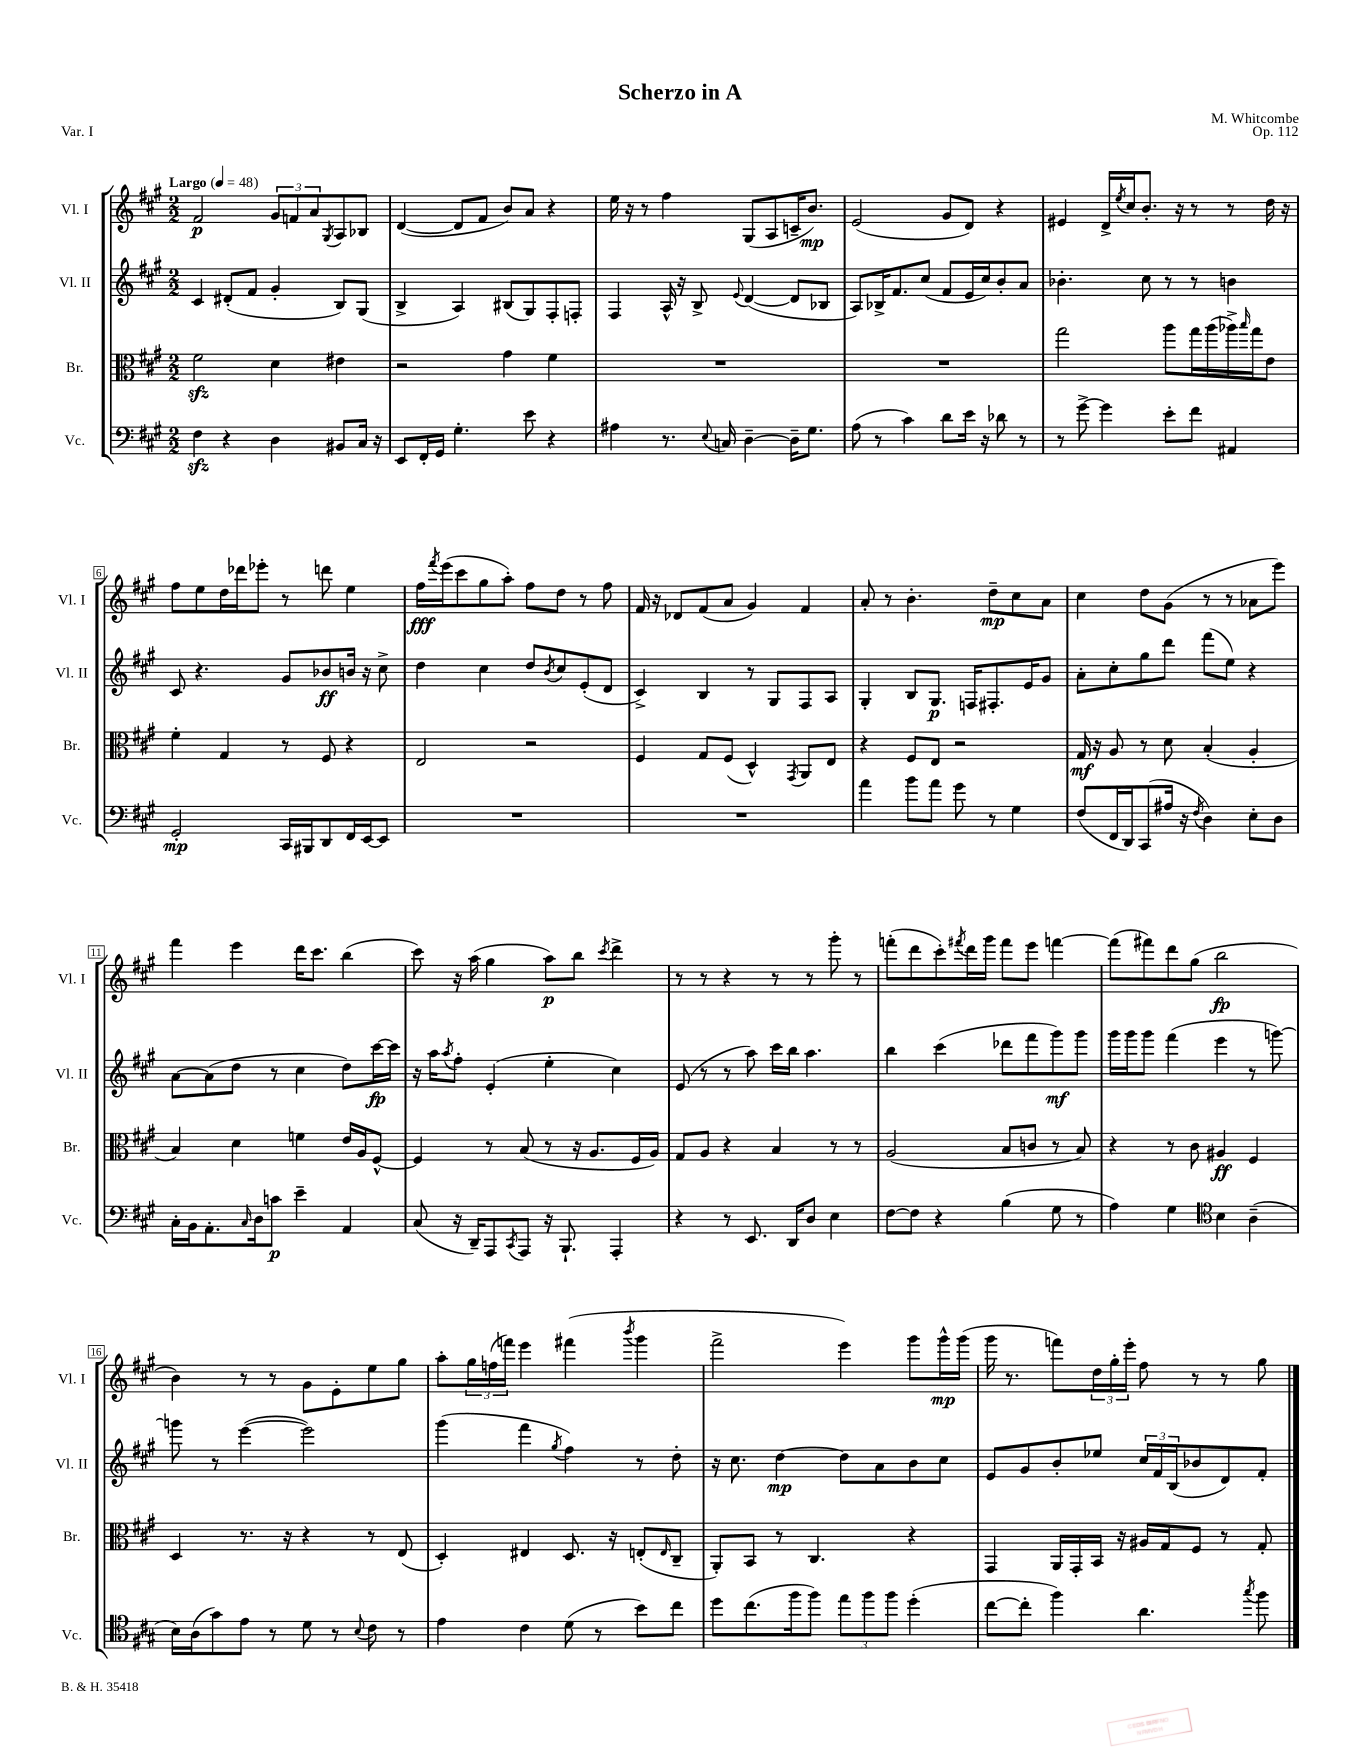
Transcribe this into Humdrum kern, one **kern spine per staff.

**kern	**kern	**kern	**kern
*staff4	*staff3	*staff2	*staff1
*clefF4	*clefC3	*clefG2	*clefG2
*k[f#c#g#]	*k[f#c#g#]	*k[f#c#g#]	*k[f#c#g#]
*M2/2	*M2/2	*M2/2	*M2/2
*MM48	*MM48	*MM48	*MM48
4F#	2f#	4c#	2f#
4r	.	(8d#'	.
.	.	8f#	.
4D	4d	4g#'	12g#
.	.	.	12f
.	.	.	12a
.	.	.	8qG#
8BB#	4e#	8B)	8A
16C#	.	(8G#	8B-
16r	.	.	.
=	=	=	=
8EE	2r	4B^	([4d
16FF#'	.	.	.
16GG#	.	.	.
4.G#'	.	4A)	8d]
.	.	.	8f#
.	4g#	(8B#	8b)
8e	.	8G#)	8a
4r	4f#	8F#'	4r
.	.	8F'	.
=	=	=	=
4A#	1r	4F#	16ee
.	.	.	16r
.	.	.	8r
8.r	.	16A^^	4ff#
.	.	16r	.
.	.	8B^	.
8qqE	.	.	.
16C	.	.	.
.	.	8qqe	.
[4D~	.	([4d	(8G#
.	.	.	8A
16D~]	.	8d]	16c~
8.G#	.	.	8.b)
.	.	8B-	.
=	=	=	=
(8A	1r	8A)	(2e
8r	.	16B-^	.
.	.	8.f#	.
4c#)	.	.	.
.	.	(8cc#	.
8d	.	8f#	8g#
16e	.	16e	8d)
16r	.	16cc#)	.
8d-	.	8b'	4r
8r	.	8a	.
=	=	=	=
8r	2gg#	4.b-'	4e#
[8g#^	.	.	.
4g#]	.	.	16d^
.	.	.	8qee
.	.	.	16cc#
.	.	8cc#	8.b'
8e'	8aa	8r	.
.	.	.	16r
8f#	16gg#	8r	8r
.	(16aa	.	.
4AA#	16aa-^)	4b	8r
.	16qqbb	.	.
.	16gg#	.	.
.	8e	.	16dd
.	.	.	16r
=	=	=	=
2GG#'	4f#'	8c#	8ff#
.	.	4.r	8ee
.	4G#	.	16dd
.	.	.	16ddd-
.	.	.	8eee-'
16CC#	8r	8g#	8r
16BBB#	.	.	.
8DD	8F#	8b-	8ddd
16FF#	4r	16b	4ee
[16EE	.	16r	.
8EE]	.	8cc#^	.
=	=	=	=
1r	2E	4dd	16ff#
.	.	.	8qfff#
.	.	.	(16eee
.	.	.	8ccc#
.	.	4cc#	8gg#
.	.	.	8aa')
.	2r	8dd	8ff#
.	.	8qb	.
.	.	8cc#	8dd
.	.	(8e'	8r
.	.	8d	8ff#
=	=	=	=
1r	4F#	4c#^)	16f#
.	.	.	16r
.	.	.	8d-
.	8G#	4B	(8f#
.	(8F#	.	8a
.	4D^^)	8r	4g#)
.	.	8G#	.
.	8qGG#	.	.
.	8AA	8F#	4f#
.	8E	8A	.
=	=	=	=
4a	4r	4G#'	8a'
.	.	.	8r
8b	8F#	8B	4.b'
8a	8E	8.G#	.
8g#	2r	.	.
.	.	16F	.
8r	.	8.F#'	8dd~
4G#	.	.	8cc#
.	.	16e	.
.	.	8g#	8a
=	=	=	=
(8F#	16G#	8a'	4cc#
.	16r	.	.
16FF#	8A	8cc#'	.
16DD)	.	.	.
(8CC#	8r	8gg#	8dd
16A#	8d	8ddd	(8g#
16r	.	.	.
8qF#	.	.	.
4D)	(4B'	(8fff#	8r
.	.	8ee)	8r
8E'	4A'	4r	8a-
8D	.	.	8eee)
=	=	=	=
16C#'	4B)	[8a	4fff#
16BB	.	.	.
8.AA'	.	(8a]	.
.	4d	8dd	4eee
16qqC#	.	.	.
16D	.	.	.
8c	.	8r	.
4e~	4f	4cc#	16ddd
.	.	.	8.ccc#
4AA	16e	8dd)	(4bb
.	16A	.	.
.	[8F#^^	[16ccc#	.
.	.	16ccc#]	.
=	=	=	=
(8C#	4F#]	16r	8ccc#)
.	.	16aa	.
.	.	8qaa	.
16r	.	8ff#'	16r
16DD~)	.	.	(16aa
8AAA	8r	(4e'	4gg#
8qCC#	.	.	.
8AAA	(8B	.	.
16r	8r	4ee'	8aa)
8.BBB`	.	.	.
.	16r	.	8bb
.	8.A	.	.
.	.	.	8qccc#
4AAA'	.	4cc#)	4ddd^
.	16F#	.	.
.	16A)	.	.
=	=	=	=
4r	8G#	(8e	8r
.	8A	8r	8r
8r	4r	8r	4r
8.EE	.	8aa)	.
.	4B	16ccc#	8r
16DD	.	16bb	.
8D	.	4.aa	8r
4E	8r	.	8ggg#'
.	8r	.	8r
=	=	=	=
[8F#	(2A	4bb	(8fff'
8F#]	.	.	8ddd
4r	.	(4ccc#	8ccc#')
.	.	.	8qfff#
.	.	.	16ddd
.	.	.	16ggg#
(4B	8B	8ddd-	8fff#
.	8c	8fff#	8eee
8G#	8r	8ggg#)	[4fff
8r	8B)	8ggg#	.
=	=	=	=
4A)	4r	16ggg#	(8fff]
.	.	16ggg#	.
.	.	8ggg#	8fff#)
4G#	8r	(4fff#	8ddd
.	8c#	.	(8gg#
*clefC4	*	*	*
4B	4A#	4eee	2bb
(4A~	4F#	8r	.
.	.	[8ggg)	.
=	=	=	=
16B)	4D	8ggg]	4b)
(16A	.	.	.
8g#)	.	8r	.
8e	8.r	([4eee	8r
8r	.	.	8r
.	16r	.	.
8d	4r	2eee])	8g#
8r	.	.	8e'
8qqB	.	.	.
8c#	8r	.	8ee
8r	(8E	.	8gg#
=	=	=	=
4e	4D')	(4ggg#	8aa'
.	.	.	24gg#
.	.	.	(24ff
.	.	.	24fff)
4c#	4E#	4fff#	4eee
.	.	8qgg#	.
(8d	8.D	4ff#)	(4fff#
8r	.	.	.
.	16r	.	.
.	.	.	8qbbb
8b)	(8E'	8r	4ggg#
.	16qqE	.	.
8cc#	8C#~	8dd'	.
=	=	=	=
8dd	8AA')	16r	2fff#^
.	.	8.cc#	.
(8.cc#	8BB	.	.
.	8r	[4dd	.
16ff#	.	.	.
8ff#)	4.C#	.	.
12ee	.	8dd]	4eee)
12ff#	.	.	.
.	.	8a	.
12ff#	.	.	.
(4dd'	4r	8b	8ggg#
.	.	8cc#	16ggg#^^
.	.	.	(16ggg#
=	=	=	=
[8cc#	4GG#	8e	16ggg#
.	.	.	8.r
8cc#']	.	8g#	.
4ff#)	16AA	8b'	8fff)
.	16GG#'	.	.
.	16BB	8ee-	24dd
.	.	.	24gg#'
.	16r	.	.
.	.	.	24eee'
4.a	16A#	24cc#	8ff#
.	.	24f#	.
.	16G#	.	.
.	.	(24B	.
.	8F#	8b-	8r
.	8r	8d)	8r
8qgg#	.	.	.
8ff#	8G#'	8f#'	8gg#
==	==	==	==
*-	*-	*-	*-
